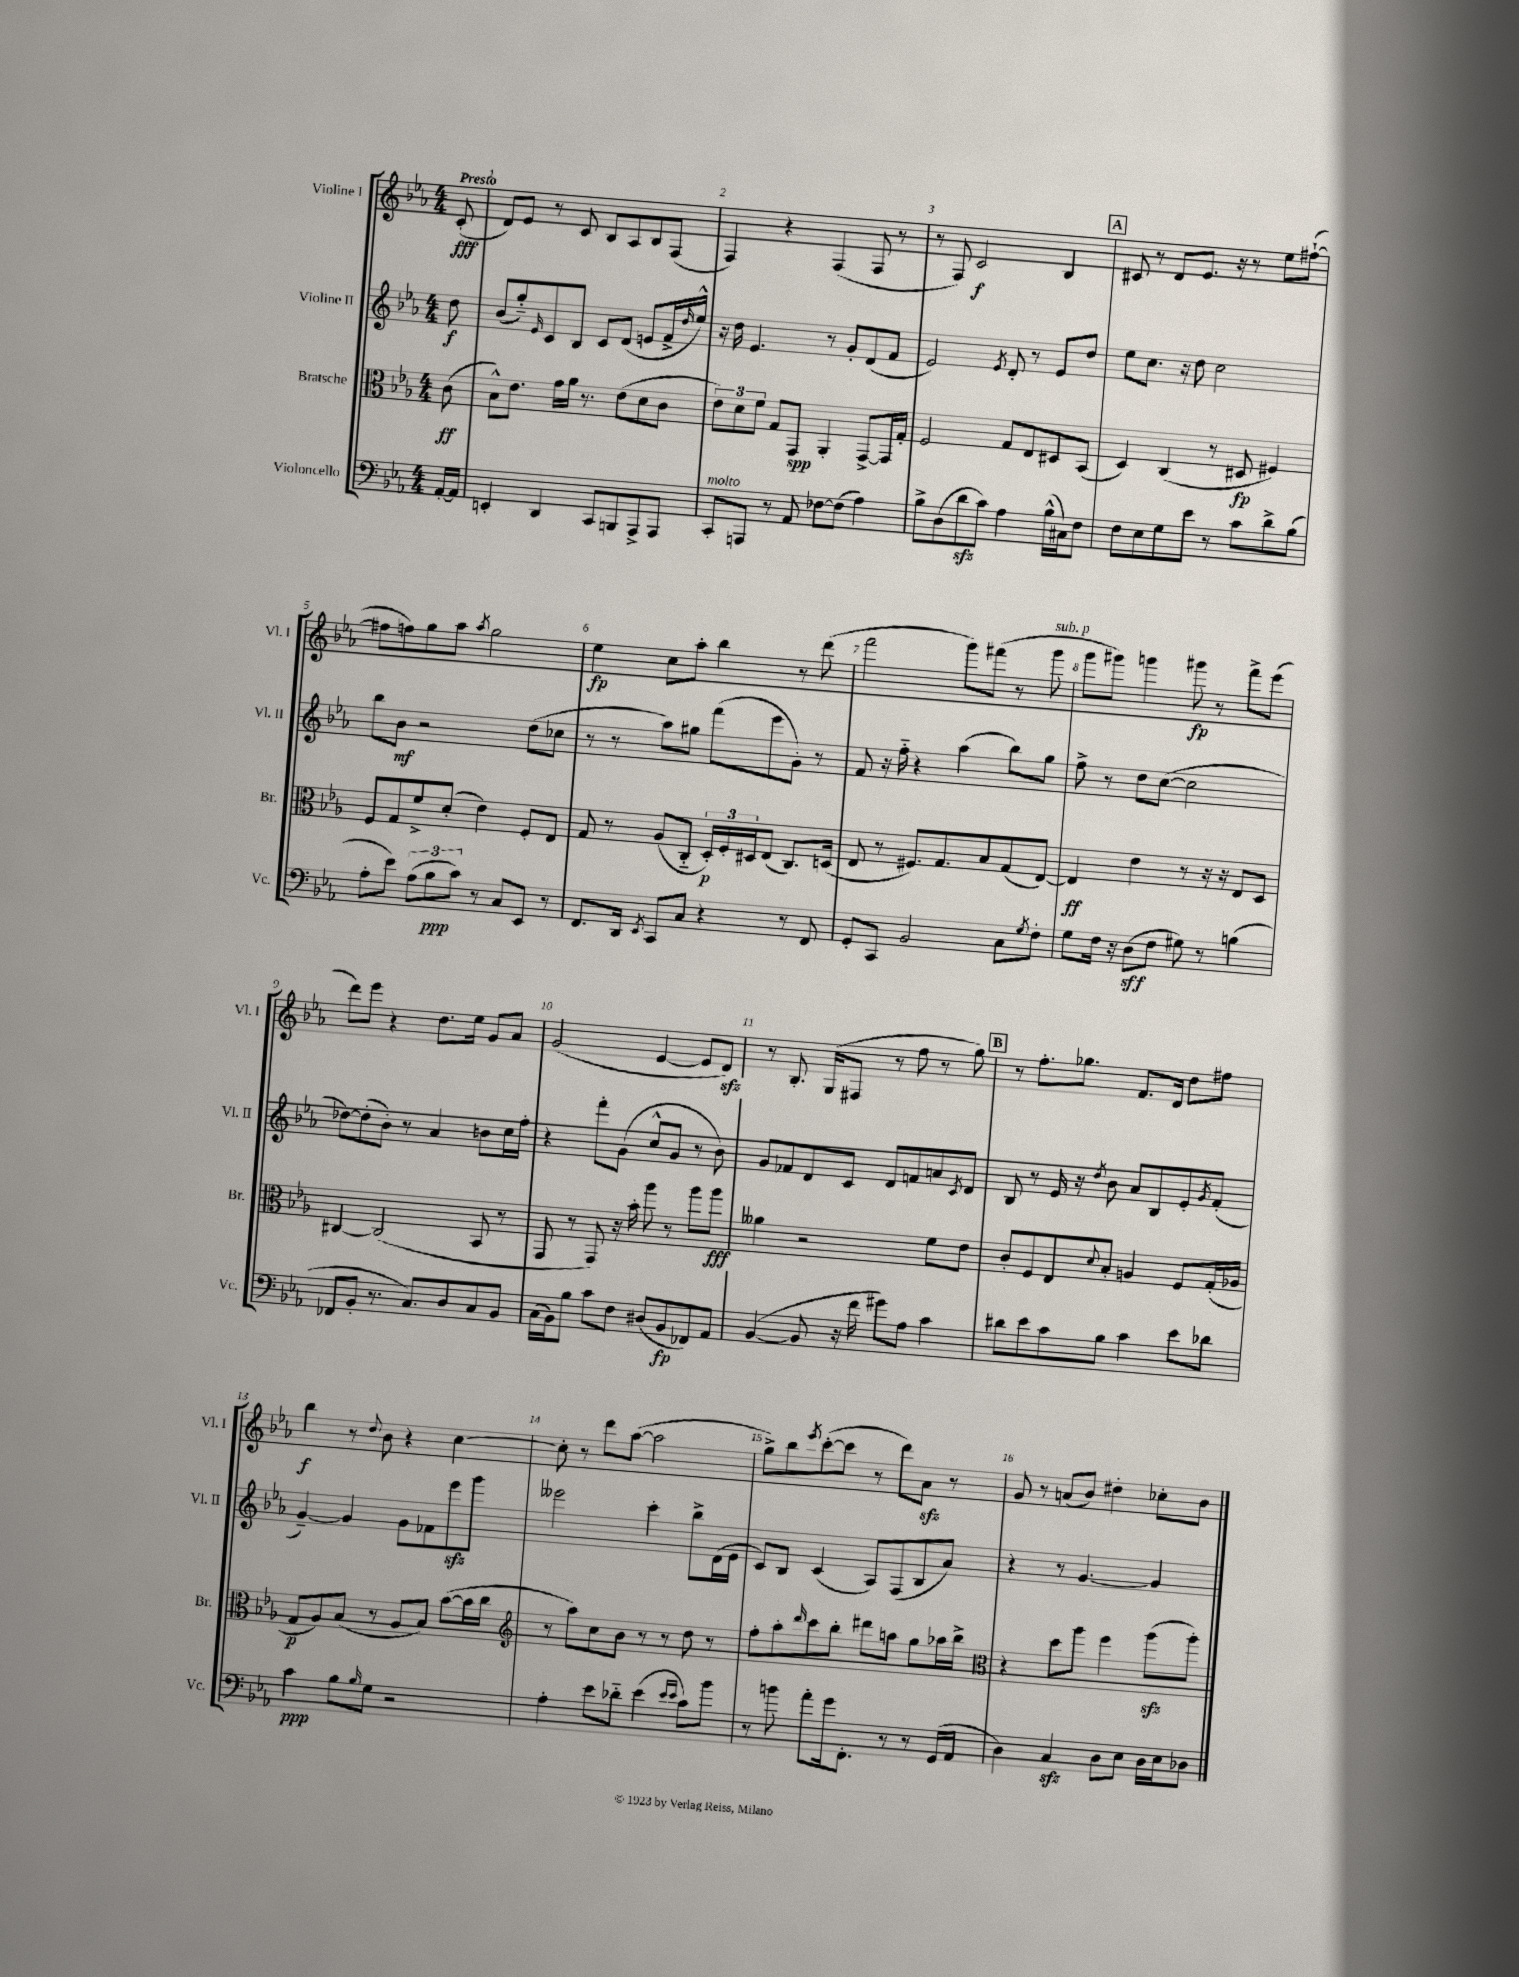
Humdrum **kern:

**kern	**kern	**kern	**kern
*staff4	*staff3	*staff2	*staff1
*clefF4	*clefC3	*clefG2	*clefG2
*k[b-e-a-]	*k[b-e-a-]	*k[b-e-a-]	*k[b-e-a-]
*M4/4	*M4/4	*M4/4	*M4/4
[16AA-'	(8c	8dd	(8c'
16AA-]	.	.	.
=	=	=	=
4EE'	8B-^^)	(8b-	8d)
.	8.e-	8gg'~)	8e-
.	.	16qqe-	.
4DD	.	8c	8r
.	16g	.	.
.	16a-	8B-	8c
.	8.r	.	.
8CC	.	8c	8B-
8BBB	(8e-	(8d	8A-
8AAA-^	8d	8e	8B-
8AAA-	8c	16f^	(8F
.	.	16qqdd	.
.	.	16ee-^^)	.
=	=	=	=
8CC'	12e-)	16r	4F)
.	.	16dd	.
.	12d	.	.
8AAA	.	4.e-	.
.	12f	.	.
8r	8G	.	4r
8AA-	8GG	.	.
[8F-	4AA-'	8r	(4F
(8F-]	.	8g'	.
4A-)	[8GG^	(8d	8F
.	16GG]	8f	8r
.	16G'	.	.
=	=	=	=
8B-^	2F	2e-)	8r
(8D	.	.	8F)
8d	.	.	2c
8c)	.	.	.
.	.	8qe-	.
4A-	8G	8d'	.
.	8E-	8r	.
(16B-^^	8D#	8e-	4B-
16C#)	.	.	.
8F	(8BB-	8dd	.
=	=	=	=
8F	4D)	8ee-	8c#
8E-	.	8.cc	8r
8G	(4C	.	8d
.	.	16r	.
8e-	.	8dd	8.e-
8r	8r	2cc	.
.	.	.	16r
8c	8D#	.	8r
8d^	4F#)	.	8ee-
(8B-	.	.	([8ff#`
=	=	=	=
8A-'	8F	8bb-	8ff#]
8e-)	8G	8b-	8ff)
(12A-	8f^	2r	8gg
12B-	.	.	.
.	(8d'	.	8aa-
12c)	.	.	.
.	.	.	8qaa-
8r	4e-)	.	2gg
8C	.	.	.
8EE-	8F'	(8dd	.
8r	8E-	8cc-	.
=	=	=	=
8.FF	8G	8r	4ee-
.	8r	8r	.
16DD	.	.	.
8qEE-	.	.	.
8CC	(8A-	8aa-)	8cc
8C	8C'~	8gg#	8aa-'
4r	24D')	(8fff	4bb-
.	24F'	.	.
.	24D#	.	.
.	(8E-	8eee-	.
8r	8.C)	8g')	8r
8FF	.	8r	(8ddd
.	(16D	.	.
=	=	=	=
8GG'	8E-	8f	2fff
8CC	8r	16r	.
.	.	16ff'~	.
2BB-	8.F#)	4r	.
.	8.G	.	.
.	.	(4aa-	8ggg)
.	8B-	.	(8fff#
8C	(8G	8bb-)	8r
8qG	.	.	.
8F'	[8E-)	8gg	8ggg
=	=	=	=
8G	4E-]	8ff^	8ggg
16F	.	8r	8ggg#)
16r	.	.	.
(8D	4e-	8dd	4ggg
8F	.	([8cc	.
8G#)	8r	2cc]	8ggg#
8r	16r	.	8r
.	16r	.	.
(4B	8E-	.	8fff^
.	8D	.	(8eee-
=	=	=	=
8FF-	[4C#	[8dd-)	8ddd)
8BB-'	.	(8dd-']	8eee-
8.r	(2C#]	8b-')	4r
.	.	8r	.
8.C)	.	.	.
.	.	4a-	8.dd
8D	.	.	.
.	.	.	16ee-
8C	8BB-	8b	8g
8BB-	8r	16cc	8a-
.	.	16ff'	.
=	=	=	=
(16C	8GG	4r	(2g
16BB-)	.	.	.
8B-	8r	.	.
8c	8GG)	8fff'	.
8F	16r	(8g	.
.	16b-'	.	.
(8D#	8aa-	8cc^^	[4e-
8BB-	8r	8g	.
8FF-)	8aa-	8r	8e-]
8AA-	8aa-	8b-)	8d)
=	=	=	=
([4BB-	4a--	8g	8r
.	.	8f-	8.B-'
8BB-]	2r	8d	.
.	.	.	(16G
16r	.	8c	8F#
16f	.	.	.
8g#)	.	8d	8r
8A-	.	8f	8ff
4c	8f	8a	8r
.	.	8qc	.
.	8e-	8d	8gg)
=	=	=	=
8d#	8c'	8B-	8r
8e-	8F	8r	8.ff'
8c	8E-	16e-	.
.	.	16r	8.gg-
.	8qqd	8qdd	.
8B-	8B-'	8b-	.
4c	4A	8a-	8.f
.	.	8B-	.
.	.	.	16d
8e-	8F	8e-'	8dd
.	.	8qg	.
8d-	(16G'	(8f'	8ff#
.	16A-	.	.
=	=	=	=
4c	8G	[4g~)	4bb-
.	8A-)	.	.
8B-	(8B-	4g]	8r
16qqB-	.	.	8qqdd
8G	8r	.	8b-
2r	8A-	8g	4r
.	8B-)	8f-	.
.	([8b-	8eee-	[4cc
.	16b-]	8ggg	.
.	16cc	.	.
=	=	=	=
*	*clefG2	*	*
4A-'	8r	2eee--	8cc']
.	8aa-)	.	8r
8e-	8cc	.	8ddd
8d-'~	8b-	.	([8aa-
(4e-	8r	4ccc'	2aa-]
.	8r	.	.
16qqe-	.	.	.
16qqe-	.	.	.
8c)	8dd	8bb-^	.
8b-	8r	(16d	.
.	.	16e-	.
=	=	=	=
8r	8ff'	8c)	8gg^)
8b	8aa-'	8B-	8bb-
.	16qqddd	.	8qeee-
8a-'	8ccc	(4c	([8ccc'
16g	8bb-'	.	8ccc]
8.FF'	.	.	.
.	8ddd#	8A-)	8r
8r	8aa	(8F	8ddd)
8r	8gg	8B-	8a-
(16GG	16aa-	8a-)	8r
16AA-	16bb-^	.	.
=	=	=	=
*	*clefC3	*	*
4D)	4r	4r	8g
.	.	.	8r
4C	8dd	8r	(8a
.	8aa-	[4.g	8b-)
8D	4ff	.	4dd#'
8E-	.	.	.
16D	(8aa-	4g]	8cc-'
16E-	.	.	.
8D-	8aa-')	.	8b-
==	==	==	==
*-	*-	*-	*-
